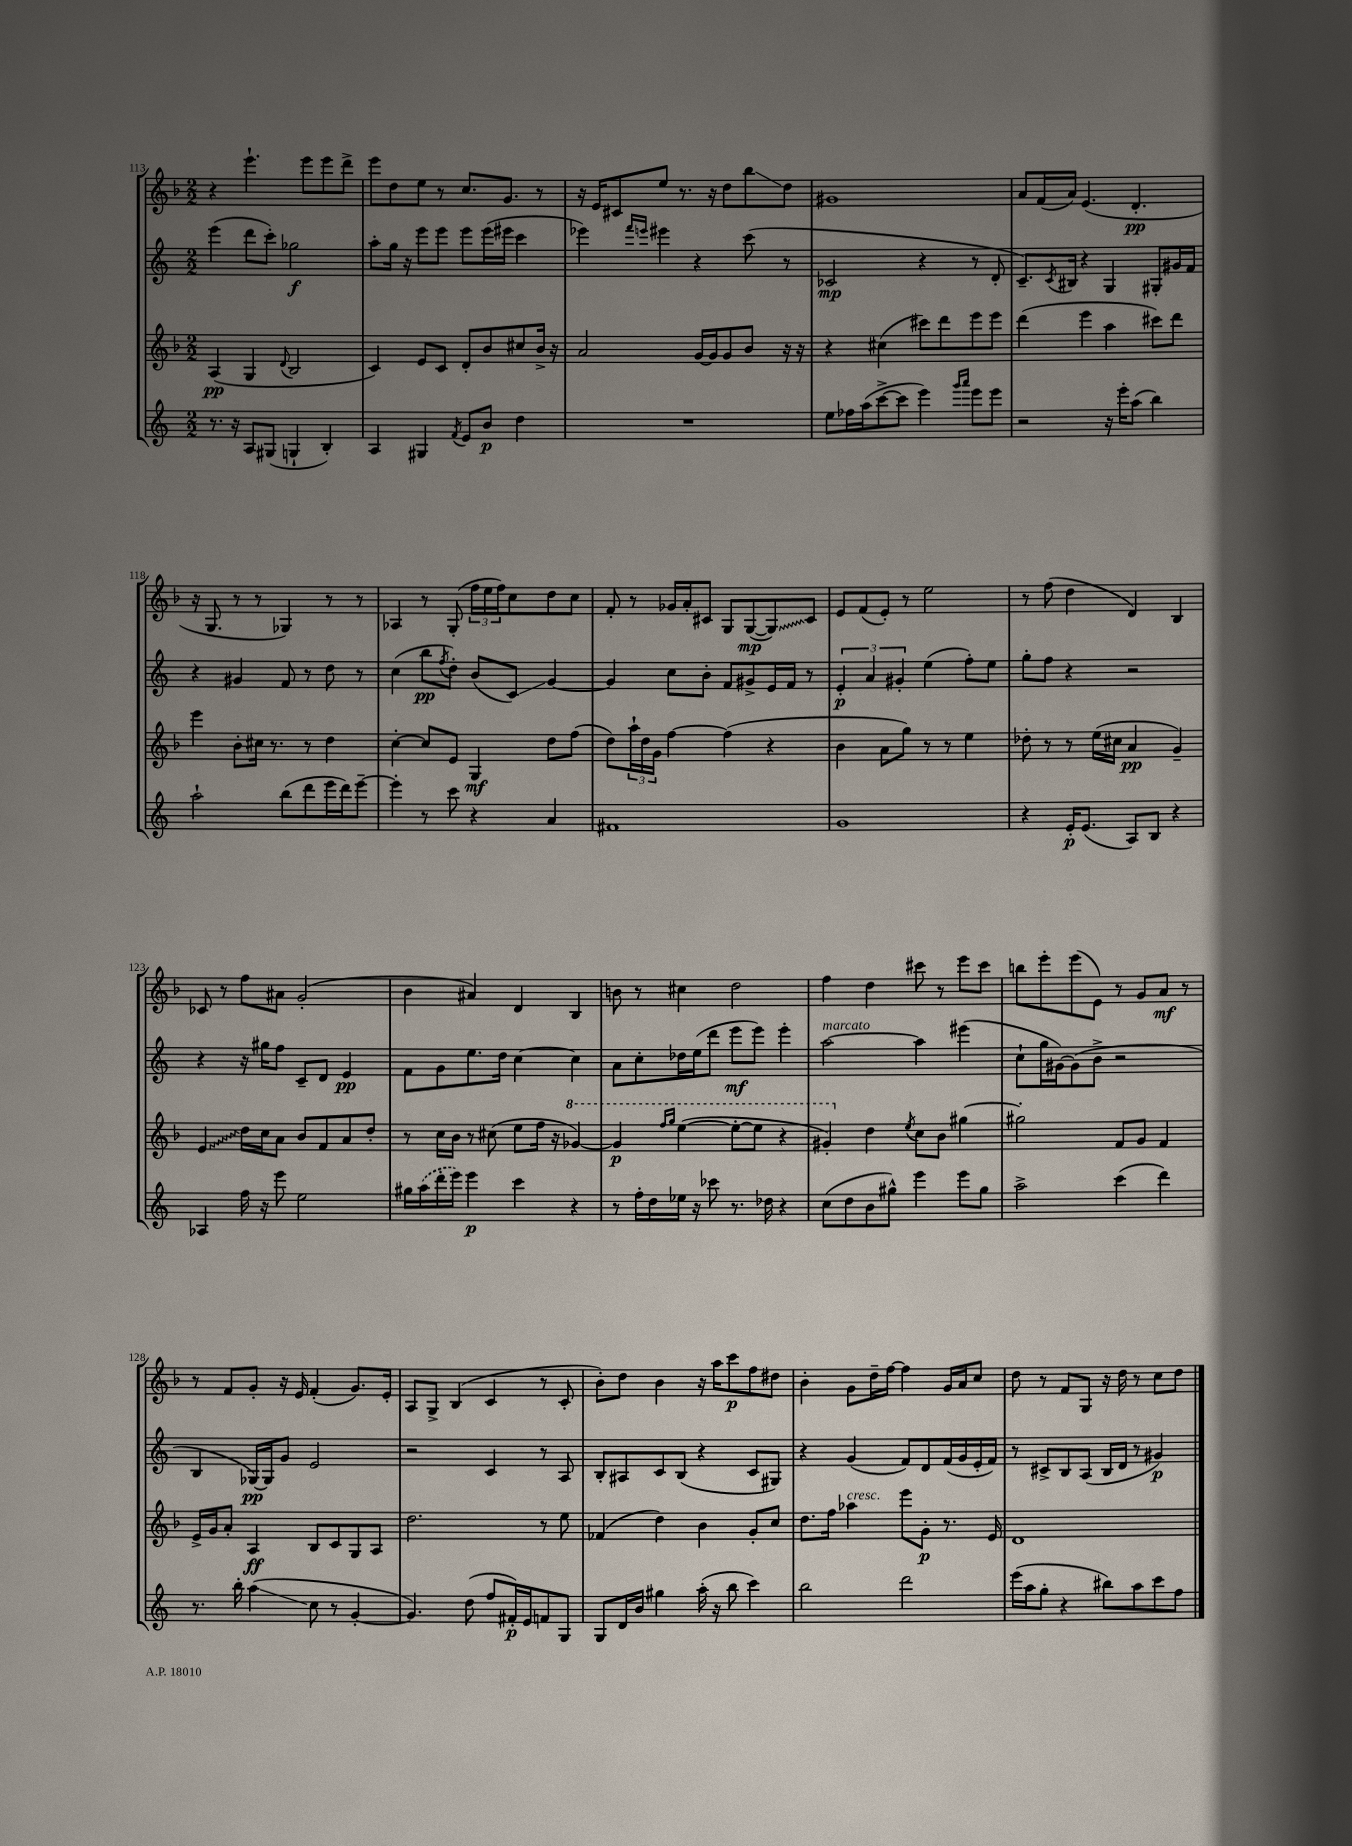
<<
\new StaffGroup <<
\new Staff = "s0" {
    \clef treble \key f \major \numericTimeSignature \time 2/2
    r4 e'''4.-! e'''8 e'''8 d'''8-> |
    e'''8 d''8 e''8 r8 c''8. g'8. r8 |
    r16 e'16 cis'8 e''8 r8. r16 d''8 bes''8\glissando d''8 |
    gis'1 |
    a'8 f'16( a'16) e'4.( d'4.-.\pp |
    r16 g8. r8 r8 ges4) r8 r8 |
    aes4 r8 g8-.( \tuplet 3/2 { f''16 e''16 f''16) } c''8 d''8 c''8 |
    f'8-. r8 ges'16 a'16-. cis'8 g8 g8~\mp( \once \override Glissando.style = #'zigzag g8\glissando) cis'8 |
    e'8 f'8( e'8-.) r8 e''2 |
    r8 f''8( d''4 d'4) bes4 |
    ces'8 r8 f''8 ais'8 g'2-.( |
    bes'4 ais'4) d'4 bes4 |
    b'8 r8 cis''4 d''2 |
    f''4 d''4 cis'''8 r8 e'''8 cis'''8 |
    b''8 e'''8-. e'''8( e'8) r8 g'8 a'8\mf r8 |
    r8 f'8 g'8-. r16 e'16 f'4-.( g'8.) e'16-. |
    a8 g8-> bes4( c'4 r8 c'8-. |
    bes'8-.) d''8 bes'4 r16 a''16 c'''8\p f''8 dis''8 |
    bes'4-. g'8 d''16-- f''16~ f''4 g'16 a'16 c''8 |
    d''8 r8 f'8 g8 r16 d''16 r8 c''8 d''8 \bar "|." |
}
\new Staff = "s1" {
    \clef treble \key c \major \numericTimeSignature \time 2/2
    e'''4( d'''8 c'''8-.) ges''2\f |
    a''8-. g''16 r16 e'''8 e'''8 e'''8 e'''16( eis'''16 c'''4 |
    ees'''4) \grace { f'''16 e'''16 } eis'''4 r4 c'''8( r8 |
    ces'2\mp r4 r8 d'8-. |
    c'8.--) \acciaccatura { c'8 } bis16 r4 g4 gis8-. gis'16 f'16 |
    r4 gis'4 f'8 r8 d''8 r8 |
    c''4( b''8\pp \acciaccatura { f''8 } d''8-.) b'8( c'8\glissando) g'4~ |
    g'4 c''8 b'8-. f'8 gis'8-> e'16 f'16 r8 |
    \tuplet 3/2 { e'4-.\p a'4 gis'4-. } e''4( f''8-.) e''8 |
    g''8-. f''8 r4 r2 |
    r4 r16 gis''16 f''8 c'8-- d'8 e'4\pp |
    f'8 g'8 e''8. d''16 c''4~ c''4 |
    a'8 c''8-. des''16 e''16( d'''8 e'''8\mf e'''8) e'''4-. |
    a''2~^\markup { \italic "marcato" } a''4 eis'''4( |
    c''8-! g''16 gis'16~) gis'8( b'8-> r2 |
    b4 ges16~\pp) ges16 g'8 e'2 |
    r2 c'4 r8 a8 |
    b8-. ais8 c'8 b8( r4 c'8 gis8) |
    r4 g'4( f'8) d'8 f'16( g'16 e'16-. f'16) |
    r8 cis'8-> b8 a8( b16 d'16 r8 gis'4\p) \bar "|." |
}
\new Staff = "s2" {
    \clef treble \key f \major \numericTimeSignature \time 2/2
    a4\pp( g4 \appoggiatura { d'8 } bes2 |
    c'4) e'8 c'8 d'8-. bes'8 cis''8 bes'16-> r16 |
    a'2 g'16~ g'16 g'8 bes'8 r16 r16 |
    r4 cis''4( cis'''8) d'''8 e'''8 e'''8 |
    d'''4( e'''4 a''4 cis'''8) d'''8 |
    e'''4 bes'8-. cis''16 r8. r8 d''4 |
    c''4~-. c''8 e'8 g4\mf d''8 f''8( |
    d''8) \tuplet 3/2 { a''16-! d''16 g'16 } f''4~ f''4( r4 |
    bes'4 a'8 g''8) r8 r8 e''4 |
    des''8-. r8 r8 e''16( cis''16 a'4\pp g'4--) |
    \once \override Glissando.style = #'zigzag e'4\glissando d''16 c''16 a'8 bes'8 f'8 a'8 d''8-. |
    r8 c''16 bes'16 r8 cis''8( e''8 f''16 r16 \ottava #1 ges''4~) |
    ges''4\p \grace { f'''16 g'''16 } e'''4~( e'''8~-. e'''8 r4 |
    gis''4-.) \ottava #0 d''4 \acciaccatura { e''8 } c''8 bes'8 gis''!4~ |
    gis''!2-. f'8 g'8 f'4 |
    e'16-> g'16 a'8-. a4\ff bes8 c'8 g8 a8 |
    d''2. r8 e''8 |
    fes'4( d''4) bes'4 g'8-. c''8 |
    d''8. f''16 aes''4^\markup { \italic "cresc." } e'''8 g'8-.\p r8. e'16 |
    d'1 \bar "|." |
}
\new Staff = "s3" {
    \clef treble \key c \major \numericTimeSignature \time 2/2
    r8. r16 a8 gis8( g4-! b4-.) |
    a4 gis4 \acciaccatura { f'8 } e'8 b'8\p d''4 |
    R1 |
    e''8 fes''16 a''16( c'''8~-> c'''8 e'''4) \grace { g'''16 a'''16 } e'''8 e'''8 |
    r2 r16 e'''16-. a''8( b''4) |
    a''2-! b''8( d'''8 e'''16 d'''16) e'''8~-- |
    e'''4-. r8 c'''8 r4 a'4 |
    fis'1 |
    g'1 |
    r4 e'16-.\p e'8.( a8) b8 r4 |
    aes4 f''16 r16 e'''8 e''2 |
    gis''16 \once \slurDashed a''16( d'''16-. e'''16) e'''4\p c'''4 r4 |
    r8 f''16-. d''16 ees''16 r16 ces'''8 r8. des''16 r4 |
    c''8( d''8 b'8 gis''8-^) e'''4 e'''8 gis''8 |
    a''2-> c'''4( d'''4) |
    r8. b''16-. a''4\glissando( c''8 r8 g'4~-. |
    g'4.) d''8( f''8 fis'16-.\p) e'16 f'8 g8 |
    g8 d'16 b'16 gis''4 a''16-.( r16 b''8 c'''4) |
    b''2 d'''2 |
    e'''16( a''16 g''8-. r4 bis''8) a''8 c'''8 f''8 \bar "|." |
}
>>
>>
\layout { \context { \Score currentBarNumber = #113 } }
